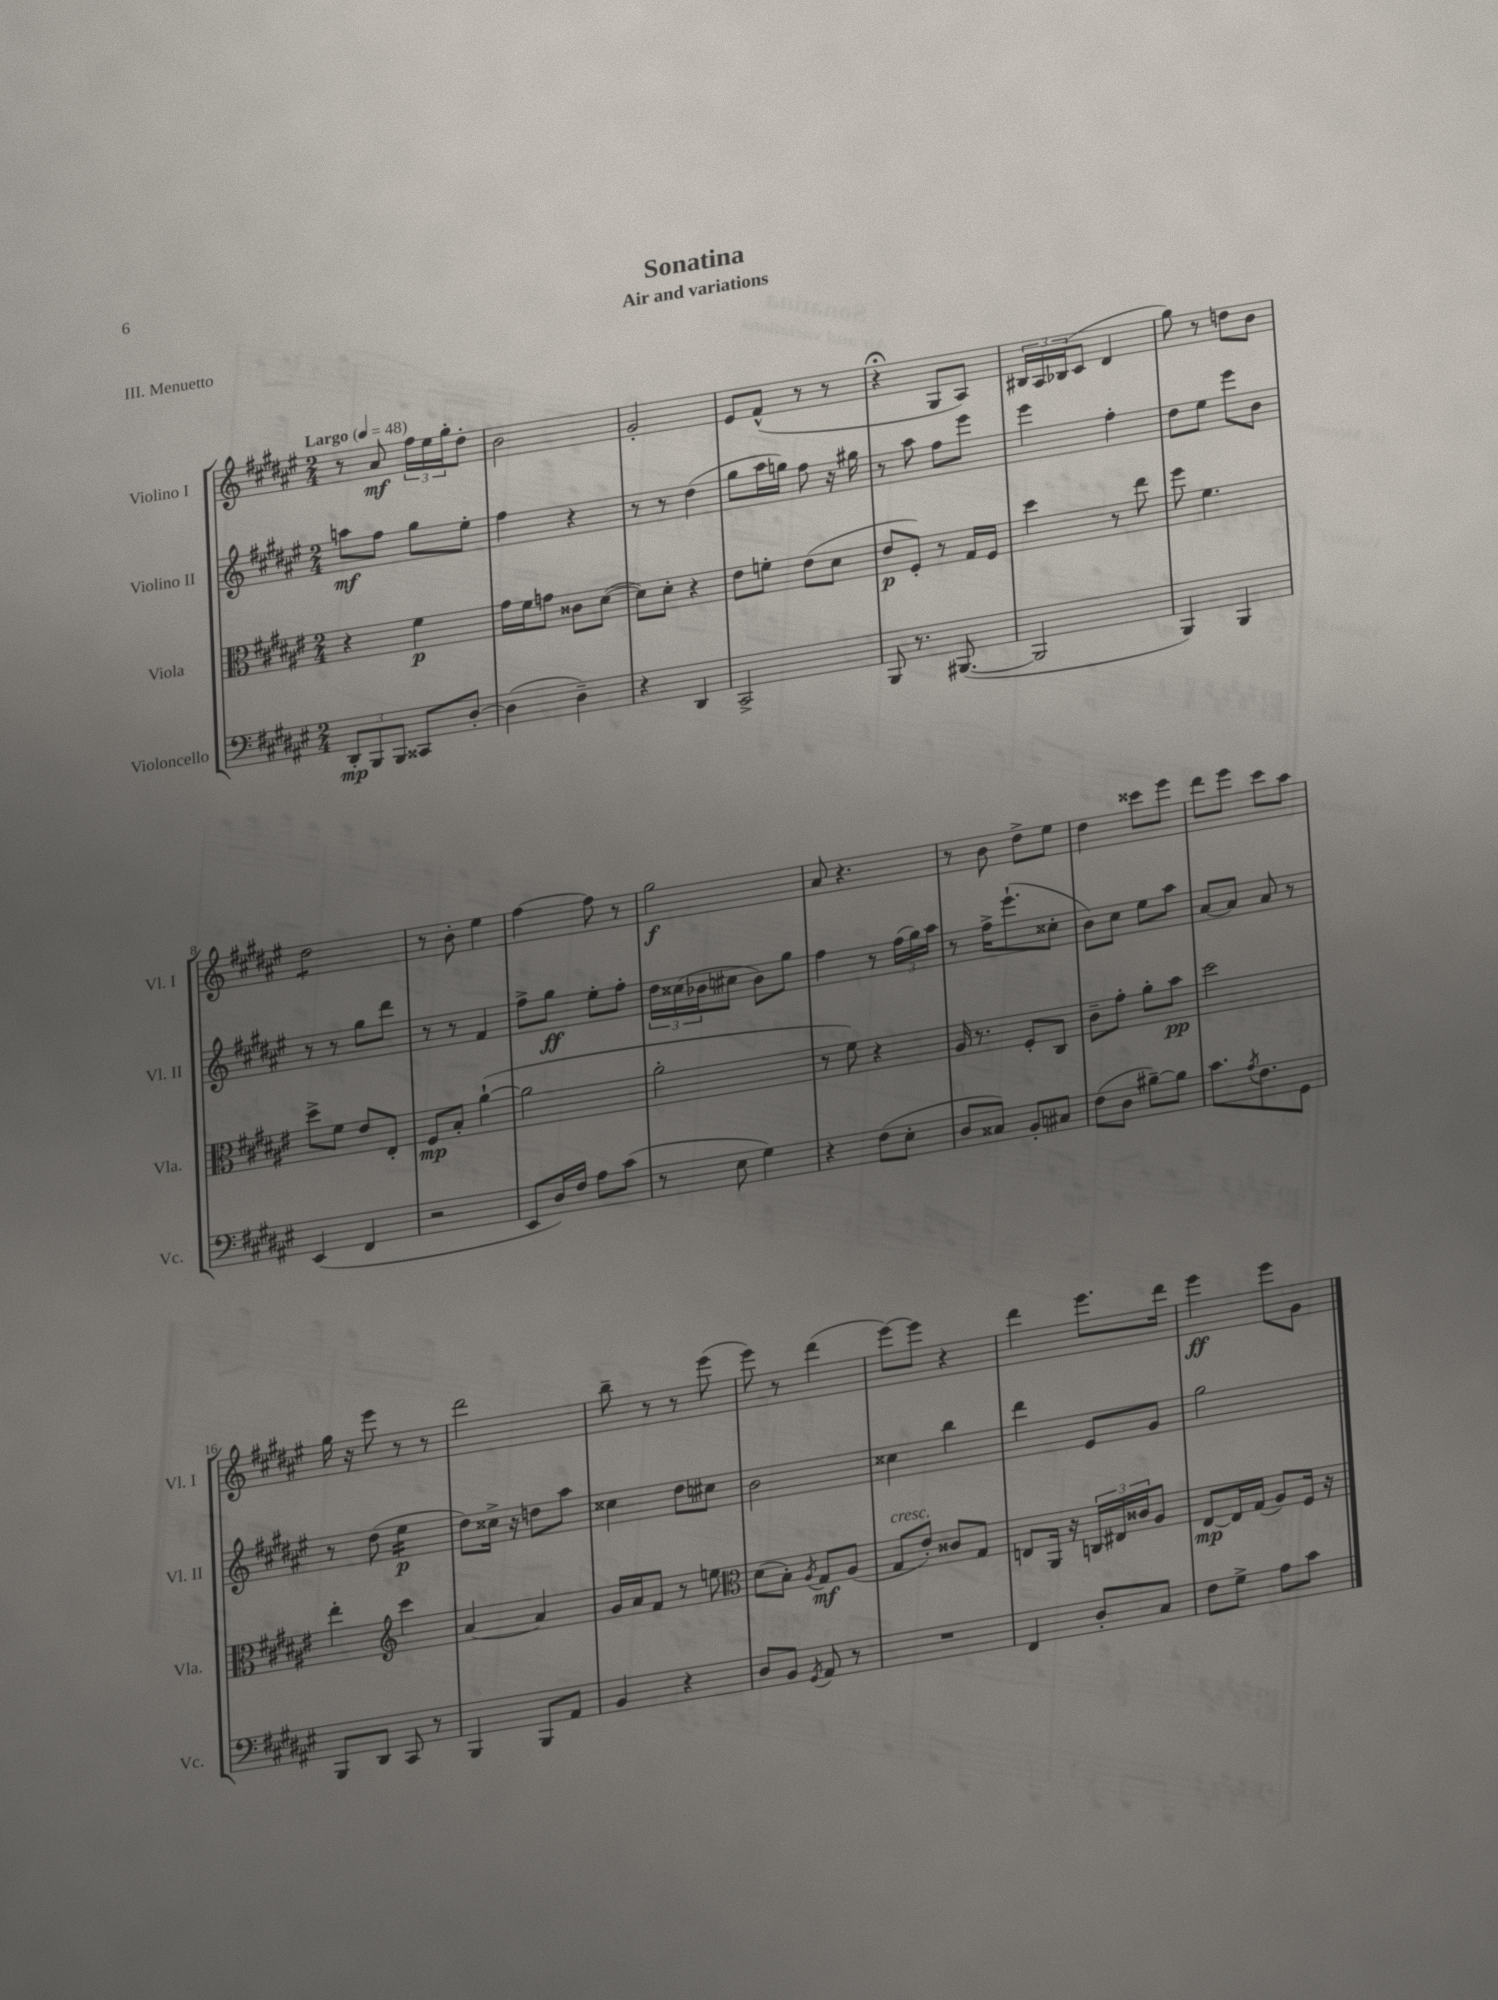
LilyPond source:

\header { title = "Sonatina" subtitle = "Air and variations" piece = "III. Menuetto" }
<<
\new StaffGroup <<
\new Staff = "s0" \with { instrumentName = "Violino I" shortInstrumentName = "Vl. I" } {
    \clef treble \key fis \major \numericTimeSignature \time 2/4 \tempo "Largo" 4 = 48
    r8 ais'8\mf \tuplet 3/2 { fis''16 eis''16 gis''16-. } dis''8-. |
    b'2 |
    gis'2-. |
    eis'8 fis'8-^( r8 r8 |
    r4\fermata gis8 ais8) |
    \tuplet 3/2 { bis16 ais16 bes16( } cis'8 dis'4 |
    gis''8) r8 d''8 b'8 |
    dis''2:8 |
    r8 b'8-. eis''4 |
    fis''4~ fis''8 r8 |
    gis''2\f |
    ais'8 r4. |
    r8 b'8 dis''8-> eis''8 |
    dis''4 cisis'''8 eis'''8 |
    dis'''8 eis'''8 cis'''8 ais''8 |
    gis''16 r16 eis'''8 r8 r8 |
    dis'''2 |
    b''8-- r8 r8 eis'''8( |
    eis'''8) r8 dis'''4( |
    eis'''8~) eis'''8 r4 |
    dis'''4 eis'''8. dis'''16 |
    eis'''4\ff eis'''8 gis'8 \bar "|." |
}
\new Staff = "s1" \with { instrumentName = "Violino II" shortInstrumentName = "Vl. II" } {
    \clef treble \key fis \major \numericTimeSignature \time 2/4
    a''8\mf fis''8 gis''8 eis''8-. |
    fis''4 r4 |
    r8 r8 dis''4( |
    gis''8 ais''16 g''16) fis''8 r16 gis''16 |
    r8 ais''8 fis''8 eis'''8 |
    eis'''4 fis''4-. |
    dis''8 eis''8 eis'''8 b'8 |
    r8 r8 gis''8 dis'''8 |
    r8 r8 fis'4 |
    fis''8-> gis''8\ff eis''8-. fis''8-. |
    \tuplet 3/2 { dis''16 cisis''16( bes'16 } cis''8 bes'8) gis''8 |
    fis''4 r8 \tuplet 3/2 { fis''16( gis''16) ais''16 } |
    r8 fis''16-> eis'''8.-!( cisis''8-. |
    b'8) cis''8 eis''8 ais''8 |
    ais'8~ ais'8 ais'8 r8 |
    r8 dis''8( eis''4:16\p |
    dis''8) cisis''16-> r16 d''8 ais''8 |
    cisis''4 dis''8 cis''8 |
    b'2 |
    cisis''4 b''4 |
    dis'''4 eis'8 gis'8 |
    gis''2 \bar "|." |
}
\new Staff = "s2" \with { instrumentName = "Viola" shortInstrumentName = "Vla." } {
    \clef alto \key fis \major \numericTimeSignature \time 2/4
    r4 fis'4\p |
    gis'16 fis'16 g'8 cisis'8 dis'8~( |
    dis'8) dis'8-. r4 |
    eis'8 f'8-. eis'8( dis'8 |
    eis'8\p fis8-.) r8 gis16 fis16 |
    dis''4 r8 eis''8 |
    fis''8 fis'4. |
    dis''8-> fis'8 eis'8 eis8-. |
    fis8\mp b8-. ais'4~-!( |
    ais'2 |
    ais'2-. |
    r8 fis'8) r4 |
    ais16 r8. fis8-. cis8 |
    cis'8-- gis'8-. ais'8-. b'8\pp |
    dis''2 |
    eis''4-. \clef treble cis'''4 |
    ais'4~ ais'4 |
    gis'16 ais'16 fis'8 r8 e''8 |
    \clef alto dis'8( b8-.) \acciaccatura { ais8 } gis8\mf ais8( |
    gis8^\markup { \italic "cresc." } eis'8-.) cisis'8 gis8 |
    e8 ais,16 r16 \tuplet 3/2 { c16 eis16 cisis'16 } ais8 |
    eis8~\mp eis16 gis16( ais8) fis16 r16 \bar "|." |
}
\new Staff = "s3" \with { instrumentName = "Violoncello" shortInstrumentName = "Vc." } {
    \clef bass \key fis \major \numericTimeSignature \time 2/4
    \tuplet 3/2 { dis,8-.\mp b,,8 b,,8 } cisis,8 dis8~-. |
    dis4( dis4--) |
    r4 dis,4 |
    cis,2-> |
    b,,8 r8. bis,,8.~( |
    bis,,2 |
    b,,4) b,,4 |
    eis,4( fis,4 |
    r2 |
    eis,8 dis16) fis16 ais8 cis'8( |
    r8 eis8 gis4) |
    r4 fis8( eis8-. |
    dis8 cisis8) b,8-. cis8 |
    fis8( dis8 bis8~--) bis8 |
    cis'8. \acciaccatura { ais8 } fis8. gis,8 |
    b,,8 dis,8 cis,8 r8 |
    b,,4 b,,8 ais,8 |
    b,4 r4 |
    dis8 b,8 \acciaccatura { gis,8 } ais,8 r8 |
    R2 |
    fis,4 dis8-. cis8 |
    fis8 gis8-> ais8 cis'8 \bar "|." |
}
>>
>>
